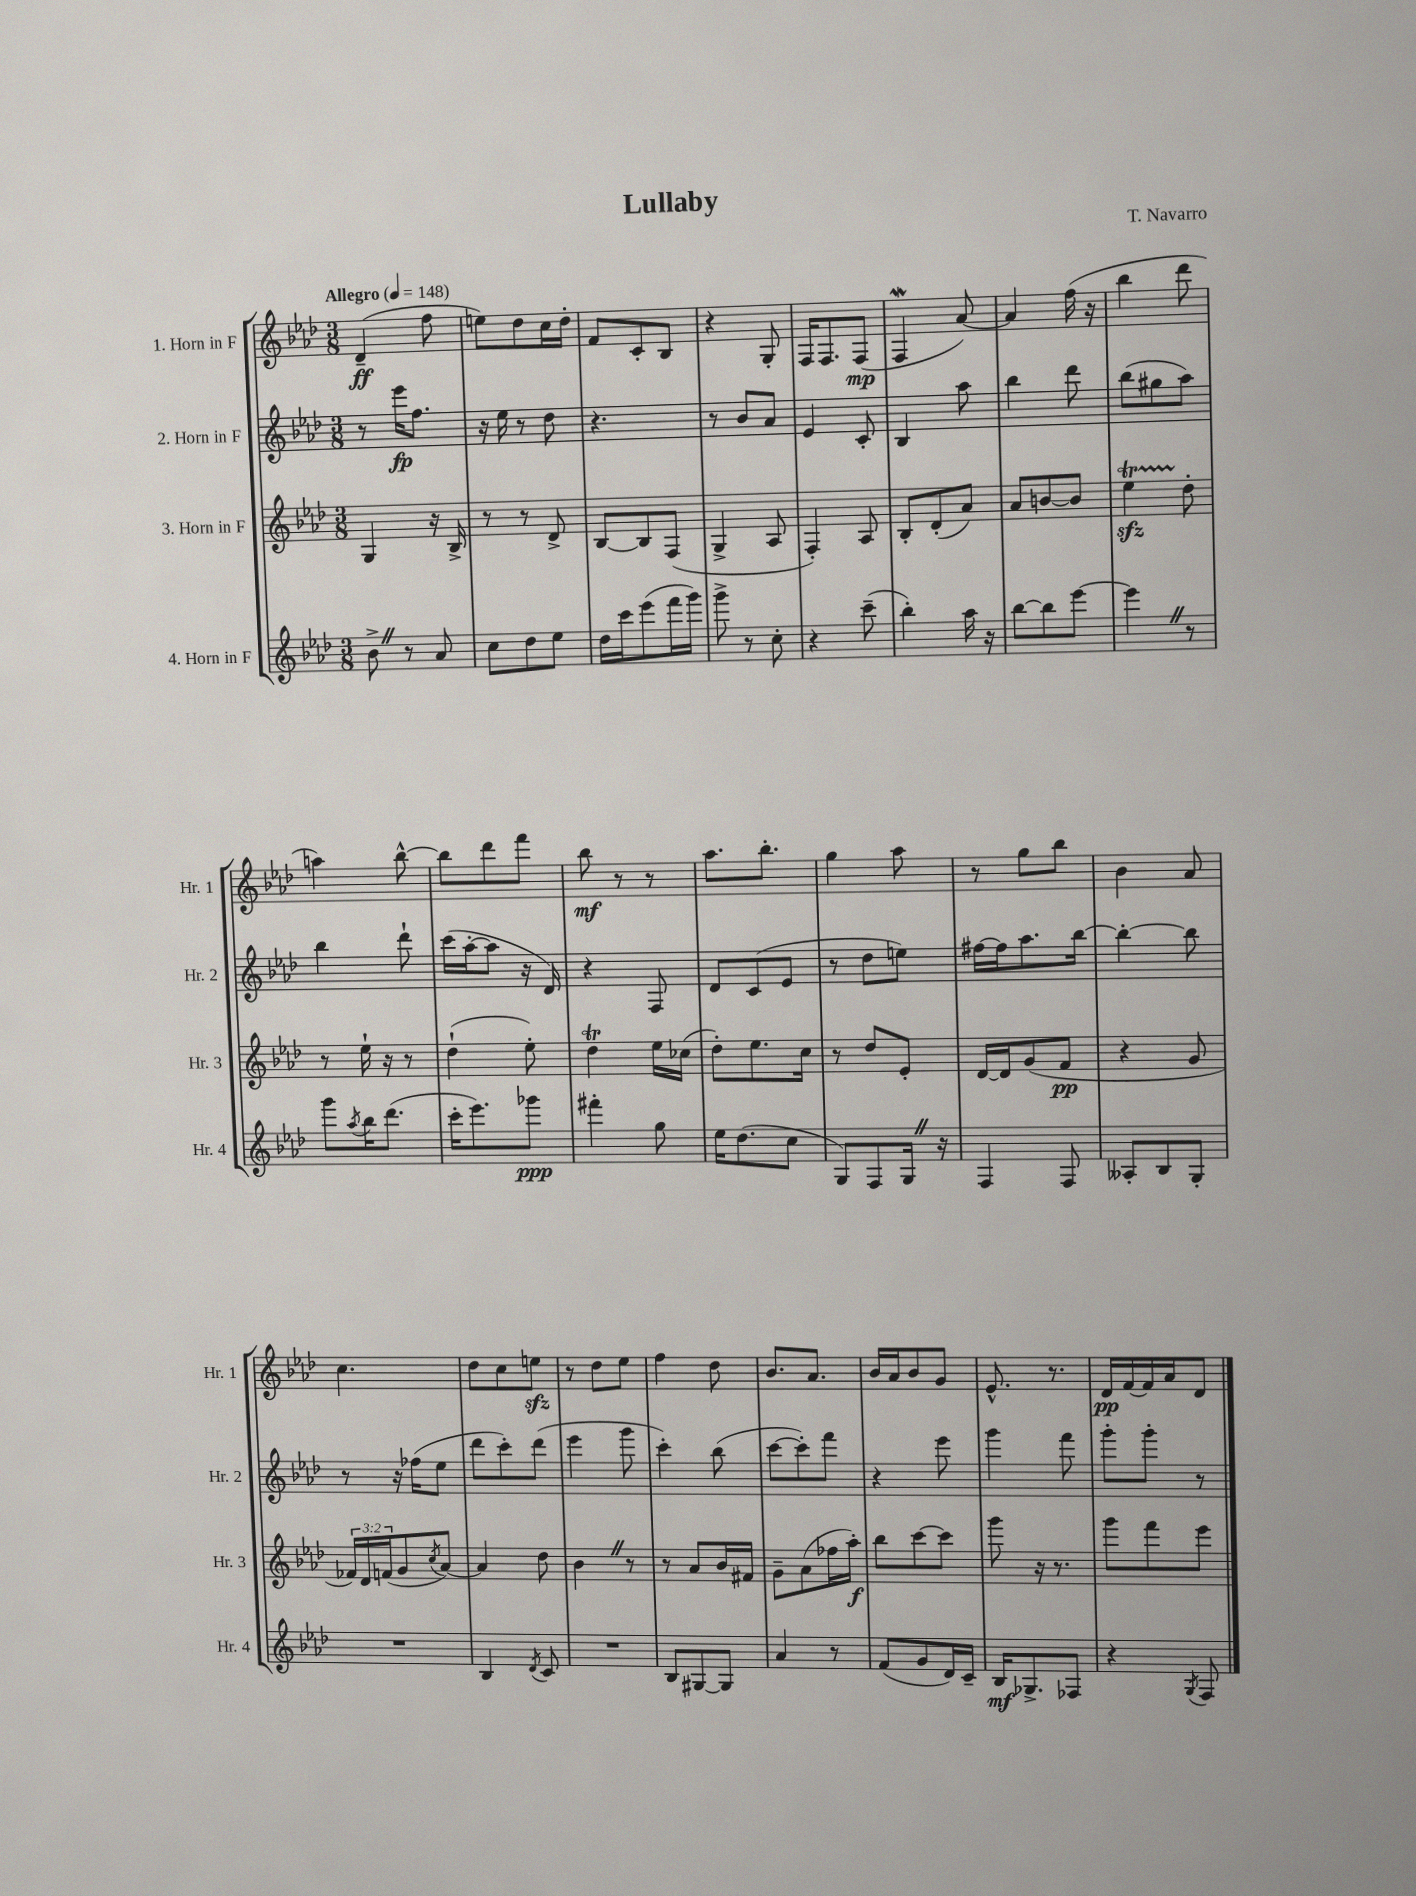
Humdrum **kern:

**kern	**kern	**kern	**kern
*staff4	*staff3	*staff2	*staff1
*clefG2	*clefG2	*clefG2	*clefG2
*k[b-e-a-d-]	*k[b-e-a-d-]	*k[b-e-a-d-]	*k[b-e-a-d-]
*M3/8	*M3/8	*M3/8	*M3/8
*MM148	*MM148	*MM148	*MM148
8b-^	4G	8r	(4d-~
8r	.	16eee-	.
.	.	8.ff	.
8a-	16r	.	8ff
.	16B-^	.	.
=	=	=	=
8cc	8r	16r	8ee)
.	.	16ee-	.
8dd-	8r	8r	8dd-
8ee-	8d-^	8dd-	16cc
.	.	.	16dd-'
=	=	=	=
16dd-	[8B-	4.r	8f
16ccc	.	.	.
(8eee-	8B-]	.	8c'
16fff	(8F	.	8B-
16ggg)	.	.	.
=	=	=	=
8ggg^	4G^	8r	4r
8r	.	8b-	.
8cc'	8A-	8a-	8G'
=	=	=	=
4r	4F')	4e-	16F
.	.	.	8.F
(8ccc~	8A-	8c'	(8F
=	=	=	=
4bb-')	8B-'	4B-	4F
.	(8d-'	.	.
16aa-	8a-)	8aa-	[8a-)
16r	.	.	.
=	=	=	=
[8bb-	8a-	4bb-	4a-]
8bb-]	[8b	.	.
[8eee-	8b]	8ddd-	(16ff
.	.	.	16r
=	=	=	=
4eee-]	4ee-	(8bb-	4bb-
.	.	8gg#	.
8r	8dd-'	8aa-)	8ddd-
=	=	=	=
8ggg	8r	4bb-	4aa)
8qaa-	.	.	.
16bb-	16ee-`	.	.
(8.ddd-	16r	.	.
.	8r	8ddd-`	[8bb-^^
=	=	=	=
16ccc'	(4dd-`	(16ccc	8bb-]
8.eee-)	.	[16aa-'	.
.	.	8aa-]	8ddd-
8ggg-	8ee-')	16r	8fff
.	.	16d-)	.
=	=	=	=
4fff#'	4dd-	4r	8bb-
.	.	.	8r
8gg	16ee-	8F	8r
.	(16cc-	.	.
=	=	=	=
16ee-	8dd-')	8d-	8.aa-
(8.dd-	.	.	.
.	8.ee-	(8c	.
.	.	.	8.bb-'
8cc	.	8e-	.
.	16cc	.	.
=	=	=	=
8G)	8r	8r	4gg
8F	8dd-	8dd-	.
16G	8e-'	8ee)	8aa-
16r	.	.	.
=	=	=	=
4F	[16d-	[16ff#	8r
.	16d-]	16ff#]	.
.	(8g	8.aa-	8gg
8F	8f	.	8bb-
.	.	[16bb-	.
=	=	=	=
8A--'	4r	4bb-'_	4b-
8B-	.	.	.
8G'	8g	8bb-]	8a-
=	=	=	=
4.r	24f-)	8r	4.cc
.	24d-	.	.
.	(24f	.	.
.	8g	16r	.
.	.	(16ff-	.
.	8qcc	.	.
.	[8a-)	8ee-	.
=	=	=	=
4B-	4a-]	8ddd-	8dd-
.	.	8ccc')	8cc
8qd-	.	.	.
8c	8dd-	(8ddd-	8ee
=	=	=	=
4.r	4b-	4eee-	8r
.	.	.	8dd-
.	8r	8ggg	8ee-
=	=	=	=
8B-	8r	4ccc')	4ff
[8G#	8a-	.	.
8G#]	16b-	(8bb-	8dd-
.	16f#	.	.
=	=	=	=
4a-	8g~	[8ccc	8.b-
.	(8a-	8ccc'])	.
.	.	.	8.a-
8r	16ff-	8fff	.
.	16aa-')	.	.
=	=	=	=
(8f	8bb-	4r	16b-
.	.	.	16a-
8g	[8ccc	.	8b-
16d-)	8ccc]	8eee-	8g
16c~	.	.	.
=	=	=	=
16B-	8ggg	4ggg	8.e-^^
8.G-^	.	.	.
.	16r	.	.
.	8.r	.	8.r
8F-	.	8fff	.
=	=	=	=
4r	8ggg	8ggg'	16d-
.	.	.	[16f
.	8fff	8ggg'	16f]
.	.	.	16a-
8qG	.	.	.
8F	8eee-	8r	8d-
==	==	==	==
*-	*-	*-	*-
